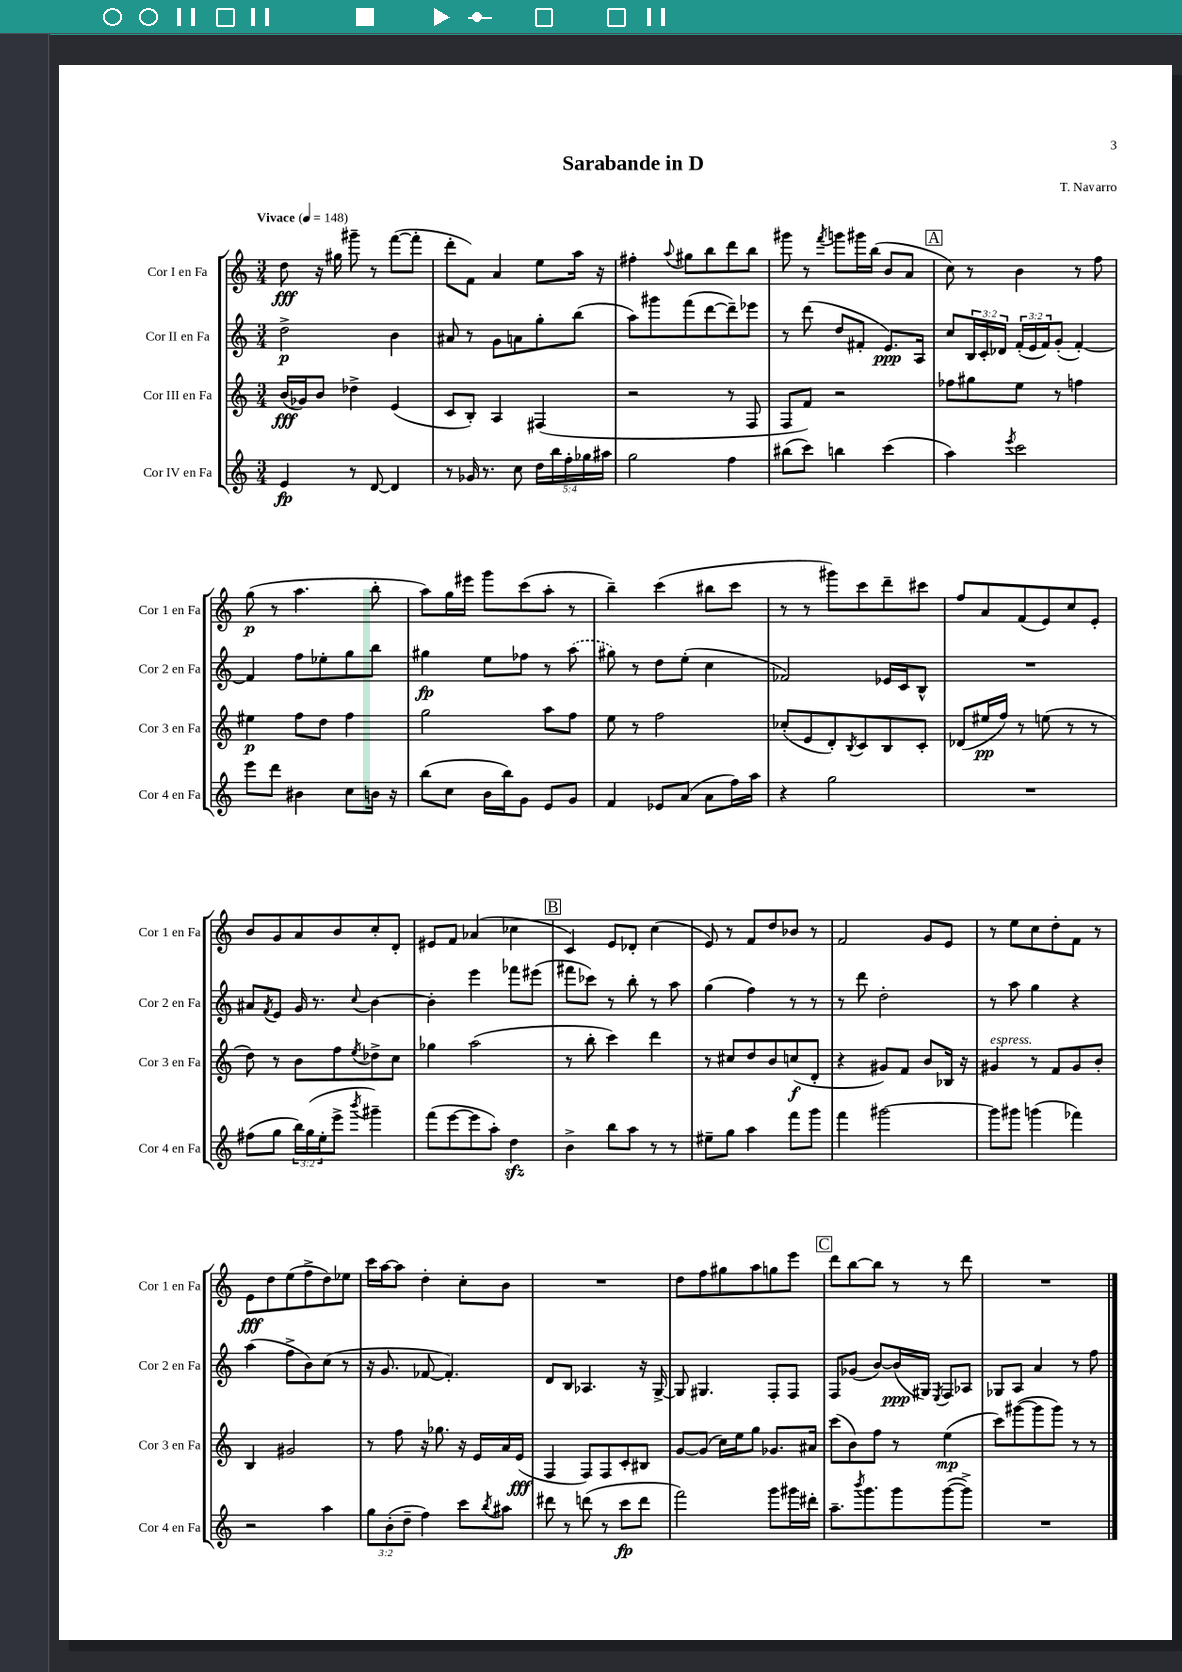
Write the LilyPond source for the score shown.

\header { title = "Sarabande in D" composer = "T. Navarro" }
<<
\new StaffGroup <<
\new Staff = "s0" \with { instrumentName = "Cor I en Fa" shortInstrumentName = "Cor 1 en Fa" } {
    \clef treble \key c \major \numericTimeSignature \time 3/4 \tempo "Vivace" 4 = 148
    d''8\fff r16 gis''16 gis'''8-- r8 f'''8~( f'''8-. |
    d'''8-. f'8) a'4 e''8 a''16 r16 |
    fis''4-. \appoggiatura { a''8 } gis''8 b''8 d'''8 b''8 |
    gis'''8 r8 \acciaccatura { f'''8 } g'''8 gis'''16 b''16( b'8 a'8 |
    \mark \markup { \box "A" } c''8) r8 b'4 r8 f''8 |
    g''8\p( r8 a''4. b''8-. |
    a''8) g''16 eis'''16 g'''8 c'''8( a''8-. r8 |
    b''4--) c'''4( bis''8 c'''8 |
    r8 r8 gis'''8) c'''8 d'''8-- cis'''8 |
    f''8 a'8 f'8( e'8) c''8 e'8-. |
    b'8 g'8 a'8 b'8 c''8-. d'8-. |
    eis'8 f'8 aes'4( ces''4 |
    \mark \markup { \box "B" } c'4) e'8 des'8-. c''4( |
    e'8) r8 f'8 d''8 bes'8 r8 |
    f'2 g'8 e'8 |
    r8 e''8 c''8 d''8-. f'8 r8 |
    e'8\fff d''8 e''8( f''8-> d''8) ees''8 |
    c'''16 a''16~ a''8 d''4-. c''8-. b'8 |
    R2. |
    d''8 f''8 gis''8 a''8 g''8 e'''8 |
    \mark \markup { \box "C" } d'''8 b''8~ b''8 r8 r8 d'''8 |
    R2. \bar "|." |
}
\new Staff = "s1" \with { instrumentName = "Cor II en Fa" shortInstrumentName = "Cor 2 en Fa" } {
    \clef treble \key c \major \numericTimeSignature \time 3/4 \override Staff.TupletNumber.text = #tuplet-number::calc-fraction-text
    d''2->\p b'4 |
    ais'8 r8 g'8 a'8 g''8-. b''8( |
    a''8) gis'''8 f'''8( d'''8~ d'''8--) ees'''8 |
    r8 d'''8( d''8 fis'8-. e'8.\ppp) a16 |
    \mark \markup { \box "A" } c''8 \tuplet 3/2 { b16 c'16-. des'16 } \tuplet 3/2 { f'16-.( e'16 f'16) } g'8-.( f'4~-.) |
    f'4 f''8 ees''8-. g''8 b''8 |
    gis''4\fp e''8 fes''8 r8 \once \slurDashed a''8( |
    gis''8) r8 d''8 e''8-.( c''4 |
    fes'2) ees'16 c'16 b8-^ |
    R2. |
    ais'8 \acciaccatura { f'8 } e'8 g'16 r8. \appoggiatura { c''8 } b'4~ |
    b'4-. e'''4 fes'''8 eis'''8( |
    \mark \markup { \box "B" } fis'''8 ces'''8) r8 b''8-. r8 a''8 |
    g''4( f''4) r8 r8 |
    r8 d'''8 d''2-. |
    r8 a''8 g''4 r4 |
    a''4( f''8-> b'8) c''8( r8 |
    r16 g'8. fes'8~ fes'4.-.) |
    d'8 b8 aes4. r16 g16~-> |
    g8 gis4. f8-. f8 |
    \mark \markup { \box "C" } f8 ges'8( b'8~) b'16\ppp( gis16) \acciaccatura { e8 } f8 aes8 |
    ges8 a8 a'4 r8 f''8 \bar "|." |
}
\new Staff = "s2" \with { instrumentName = "Cor III en Fa" shortInstrumentName = "Cor 3 en Fa" } {
    \clef treble \key c \major \numericTimeSignature \time 3/4
    b'16\fff( ges'16) b'8 des''4-> e'4( |
    c'8 b8-.) a4 fis4( |
    r2 r8 f8 |
    f8 f'8) r2 |
    \mark \markup { \box "A" } fes''8 gis''8 e''8 r8 f''4 |
    eis''4\p f''8 d''8 f''4 |
    g''2 a''8 f''8 |
    e''8 r8 f''2 |
    ces''8-.( e'8 d'8-.) \acciaccatura { b8 } c'8 b8 c'8-. |
    des'8( eis''16\pp f''16) r8 e''8( r8 r8 |
    d''8) r8 b'8 f''8 \acciaccatura { e''8 } des''8-> c''8 |
    ges''4 a''2( |
    \mark \markup { \box "B" } r8 b''8-. c'''4) d'''4 |
    r8 cis''8 d''8 b'8 c''8\f( d'8-. |
    r4 gis'8) f'8 b'8 bes16 r16 |
    gis'4^\markup { \italic "espress." } r8 f'8 gis'8 b'8-. |
    b4 gis'2 |
    r8 f''8 r16 ges''8. r16 e'16 a'16 e'16\fff( |
    f4 f8) f8 c'8-. bis8 |
    g'8~ g'8( c''16) e''16 g''8 ges'8. ais'16 |
    \mark \markup { \box "C" } c'''8( b'8) f''8 r8 e''4\mp( |
    c'''8) gis'''8~( gis'''8 gis'''8) r8 r8 \bar "|." |
}
\new Staff = "s3" \with { instrumentName = "Cor IV en Fa" shortInstrumentName = "Cor 4 en Fa" } {
    \clef treble \key c \major \numericTimeSignature \time 3/4 \override Staff.TupletNumber.text = #tuplet-number::calc-fraction-text
    e'4\fp r8 d'8~ d'4 |
    r8 ges'16 r8. c''8 \tuplet 5/4 { d''16 b''16 f''16-. ges''16 ais''16 } |
    g''2 f''4 |
    bis''8( c'''8) b''4 c'''4( |
    \mark \markup { \box "A" } a''4) \acciaccatura { e'''8 } c'''2 |
    e'''8 d'''8 bis'4 c''8 b'16 r16 |
    b''8( c''8 b'16 b''16) g'8 e'8 g'8 |
    f'4 ees'8 a'8( a'8 f''16) a''16 |
    r4 g''2 |
    R2. |
    fis''8( g''8 \tuplet 3/2 { b''16) g''16( e''16-. } e'''8-> \acciaccatura { b'''8 } gis'''4--) |
    f'''8( e'''8~ e'''8 a''8-.) d''4\sfz |
    \mark \markup { \box "B" } b'4-> b''8 a''8 r8 r8 |
    eis''8-- g''8 a''4 f'''8 g'''8 |
    f'''4 gis'''2~ |
    gis'''8 gis'''8 g'''4( fes'''4) |
    r2 a''4 |
    \tuplet 3/2 { g''8 b'8-.( d''8-- } f''4) c'''8 \acciaccatura { b''8 } ais''8 |
    dis'''8 r8 d'''8( r8 c'''8\fp d'''8 |
    f'''2) g'''8 gis'''16 dis'''16-. |
    \mark \markup { \box "C" } a''8.-- \acciaccatura { b'''8 } g'''8. g'''8 g'''8~( g'''8->) |
    R2. \bar "|." |
}
>>
>>
\layout { \context { \Score \remove "Bar_number_engraver" } }
